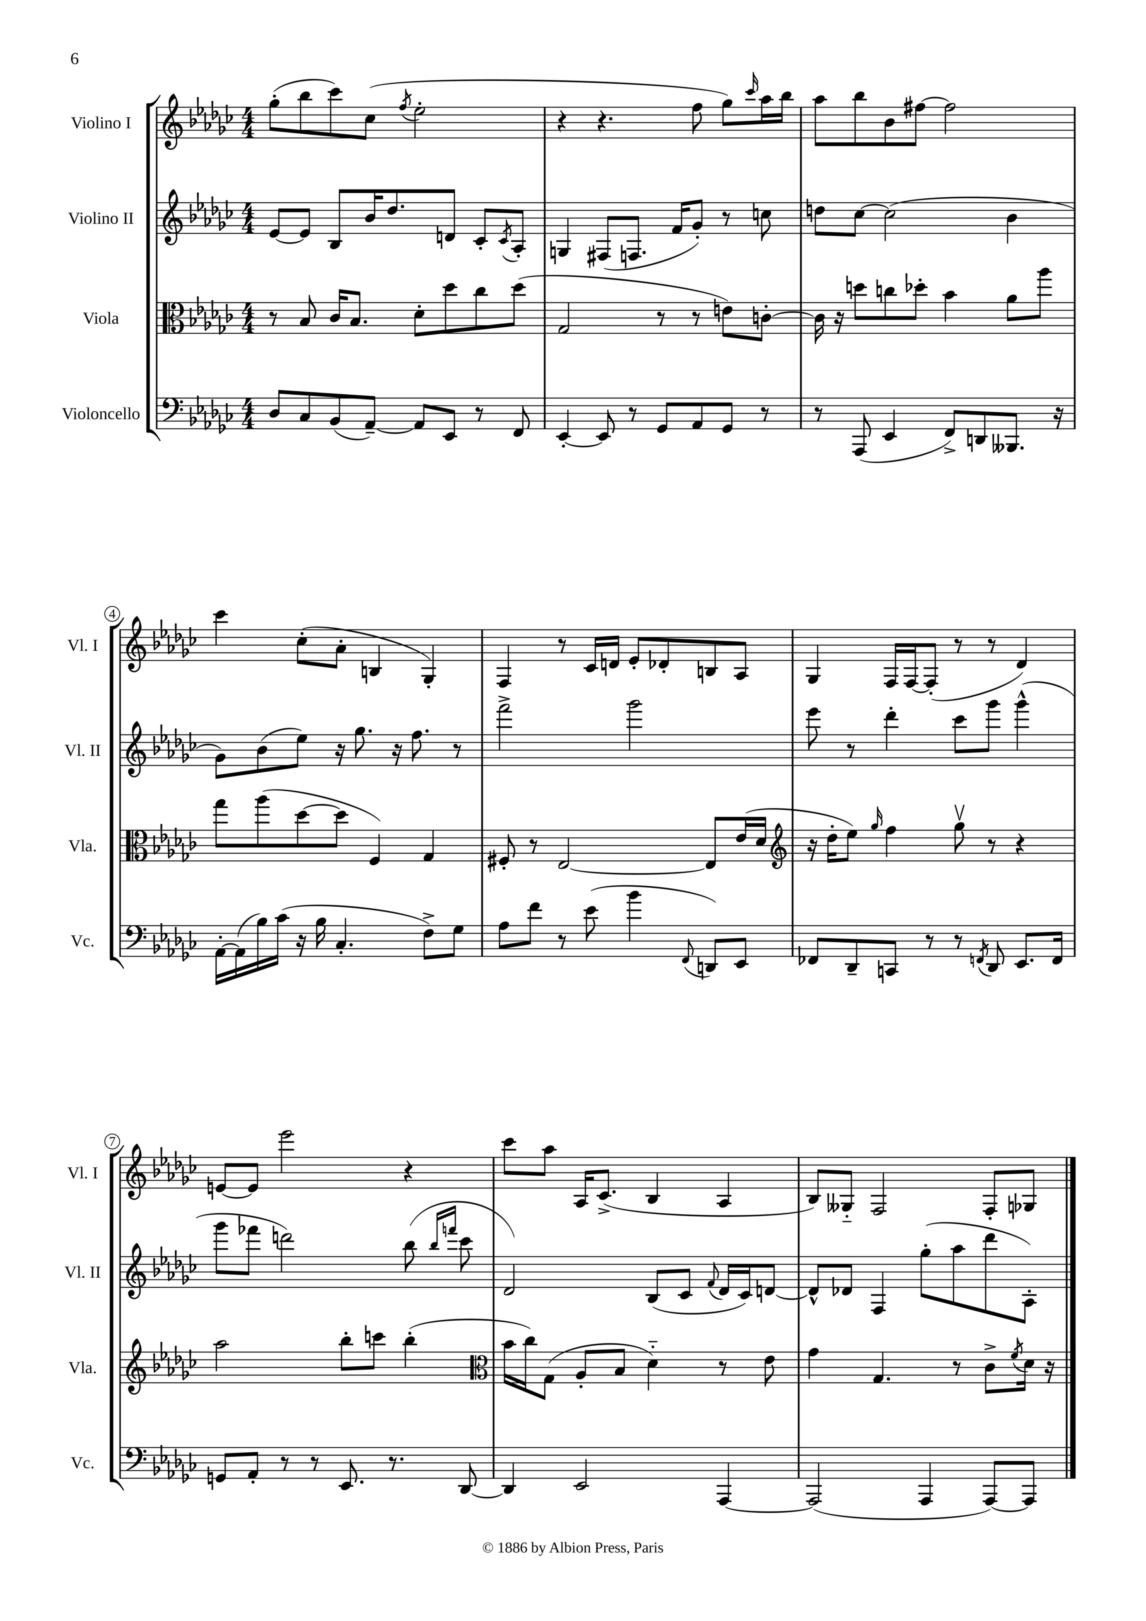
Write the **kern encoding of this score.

**kern	**kern	**kern	**kern
*staff4	*staff3	*staff2	*staff1
*clefF4	*clefC3	*clefG2	*clefG2
*k[b-e-a-d-g-c-]	*k[b-e-a-d-g-c-]	*k[b-e-a-d-g-c-]	*k[b-e-a-d-g-c-]
*M4/4	*M4/4	*M4/4	*M4/4
8D-/L	8r	[8e-/L	(8gg-'\L
8C-/	8B-/	8e-/]J	8bb-\
(8BB-/	16c-/LK	8B-/L	8ccc-\)
.	8.B-/J	.	.
[8AA-~/J)	.	16b-/K	(8cc-\J
.	.	8.dd-/	.
.	.	.	8qff/
8AA-/]L	8d-'\L	.	2ee-'\
8EE-/J	8dd-\	8d/J	.
8r	8cc-\	8c-'/L	.
.	.	8qc-/	.
8FF/	(8dd-\J	8A-'/J	.
=	=	=	=
[4EE-'/	2G-/	4G/	4r
8EE-/]	.	(8F#/L	4.r
8r	.	8.F/J	.
8GG-/L	8r	.	.
.	.	16f/LK	.
8AA-/	8r	8g-'/J)	8ff\
8GG-/J	8e\L)	8r	8gg-\L)
.	.	.	16qqccc-/
8r	[8c'\J	8cc\	16aa-\L
.	.	.	16bb-\JJ
=	=	=	=
8r	16c\]	8dd\L	8aa-\L
.	16r	.	.
(8AAA-/	8dd\L	[8cc-\J	8bb-\
4EE-/	8cc\	(2cc-\]	8b-\
.	8dd-'\J	.	[8ff#\J
8FF^/L)	4b-\	.	2ff#\]
8DD/	.	.	.
8.BBB--/J	8a-\L	4b-\	.
.	8aa-\J	.	.
16r	.	.	.
=	=	=	=
[16AA-'\LL	8gg-\L	8g-\L)	4ccc-\
(16AA-\]	.	.	.
16B-\)	(8aa-\	(8b-\	.
(16c-\JJ	.	.	.
16r	[8dd-\	8ee-\J)	(8cc-'\L
16B-\	.	.	.
4.C-'/	8dd-\]J	16r	8a-'\J
.	.	8.gg-\	.
.	4F/)	.	4B/
.	.	16r	.
.	.	8.ff\	.
8F^\L)	4G-/	.	4G-'/)
8G-\J	.	8r	.
=	=	=	=
8A-\L	8F#'/	2fff^\	4F/
8f\J	8r	.	.
8r	[2E-/	.	8r
(8e-\	.	.	16c-/LL
.	.	.	16d/JJ
4b-\	.	2ggg-\	8e-'/L
.	.	.	8d-'/
8qqFF/	.	.	.
8DD/L)	8E-/]L	.	8B/
8EE-/J	(16e-/L	.	8A-/J
.	16d-/JJ	.	.
=	=	=	=
*	*clefG2	*	*
8FF-/L	16r	8eee-\	4G-/
.	16dd-'\LK	.	.
8DD-~/	8ee-\J)	8r	.
.	16qqgg-/	.	.
8CC/J	4ff\	4ddd-'\	16F/LL
.	.	.	[16F/J
8r	.	.	(8F'/]J
8r	8gg-v\	8ccc-\L	8r
8qFF/	.	.	.
8DD-/	8r	8ggg-\J	8r
8.EE-/L	4r	(4ggg-^^\	4d-/)
16FF/Jk	.	.	.
=	=	=	=
8GG/L	2aa-\	8ggg-\L	[8e/L
8AA-'/J	.	8fff-\J	8e/]J
8r	.	2ddd\)	2eee-\
8r	.	.	.
8.EE-/	8bb-'\L	.	.
.	8ccc\J	.	.
8.r	.	.	.
.	(4bb-'\	(8bb-\	4r
.	.	16qqbb-/LL	.
.	.	16qqfff/JJ	.
[8DD-/	.	8ccc-\	.
=	=	=	=
*	*clefC3	*	*
4DD-/]	16b-\LL	2d-/)	8ccc-\L
.	16cc-\J)	.	.
.	(8G-\J	.	8aa-\J
2EE-/	8A-'/L	.	16A-/LK
.	.	.	(8.c-^/J
.	8B-/J	.	.
.	4d-'~\)	(8B-/L	4B-/
.	.	8c-/J	.
.	.	8qqf/	.
[4AAA-/	8r	16d-/LL	4A-/
.	.	16c-/J)	.
.	8e-\	[8d/J	.
=	=	=	=
(2AAA-/]	4g-\	8d^^/]L	8B-/L)
.	.	8d-/J	8G--'~/J
.	4.G-/	4F/	2F/
4AAA-/	.	(8gg-'\L	.
.	8r	8aa-\	.
[8AAA-/L)	8c-^\L	8ddd-\	8F'/L
.	8qf/	.	.
8AAA-/]J	16d-\Jk	8A-'\J)	8G-/J
.	16r	.	.
==	==	==	==
*-	*-	*-	*-
